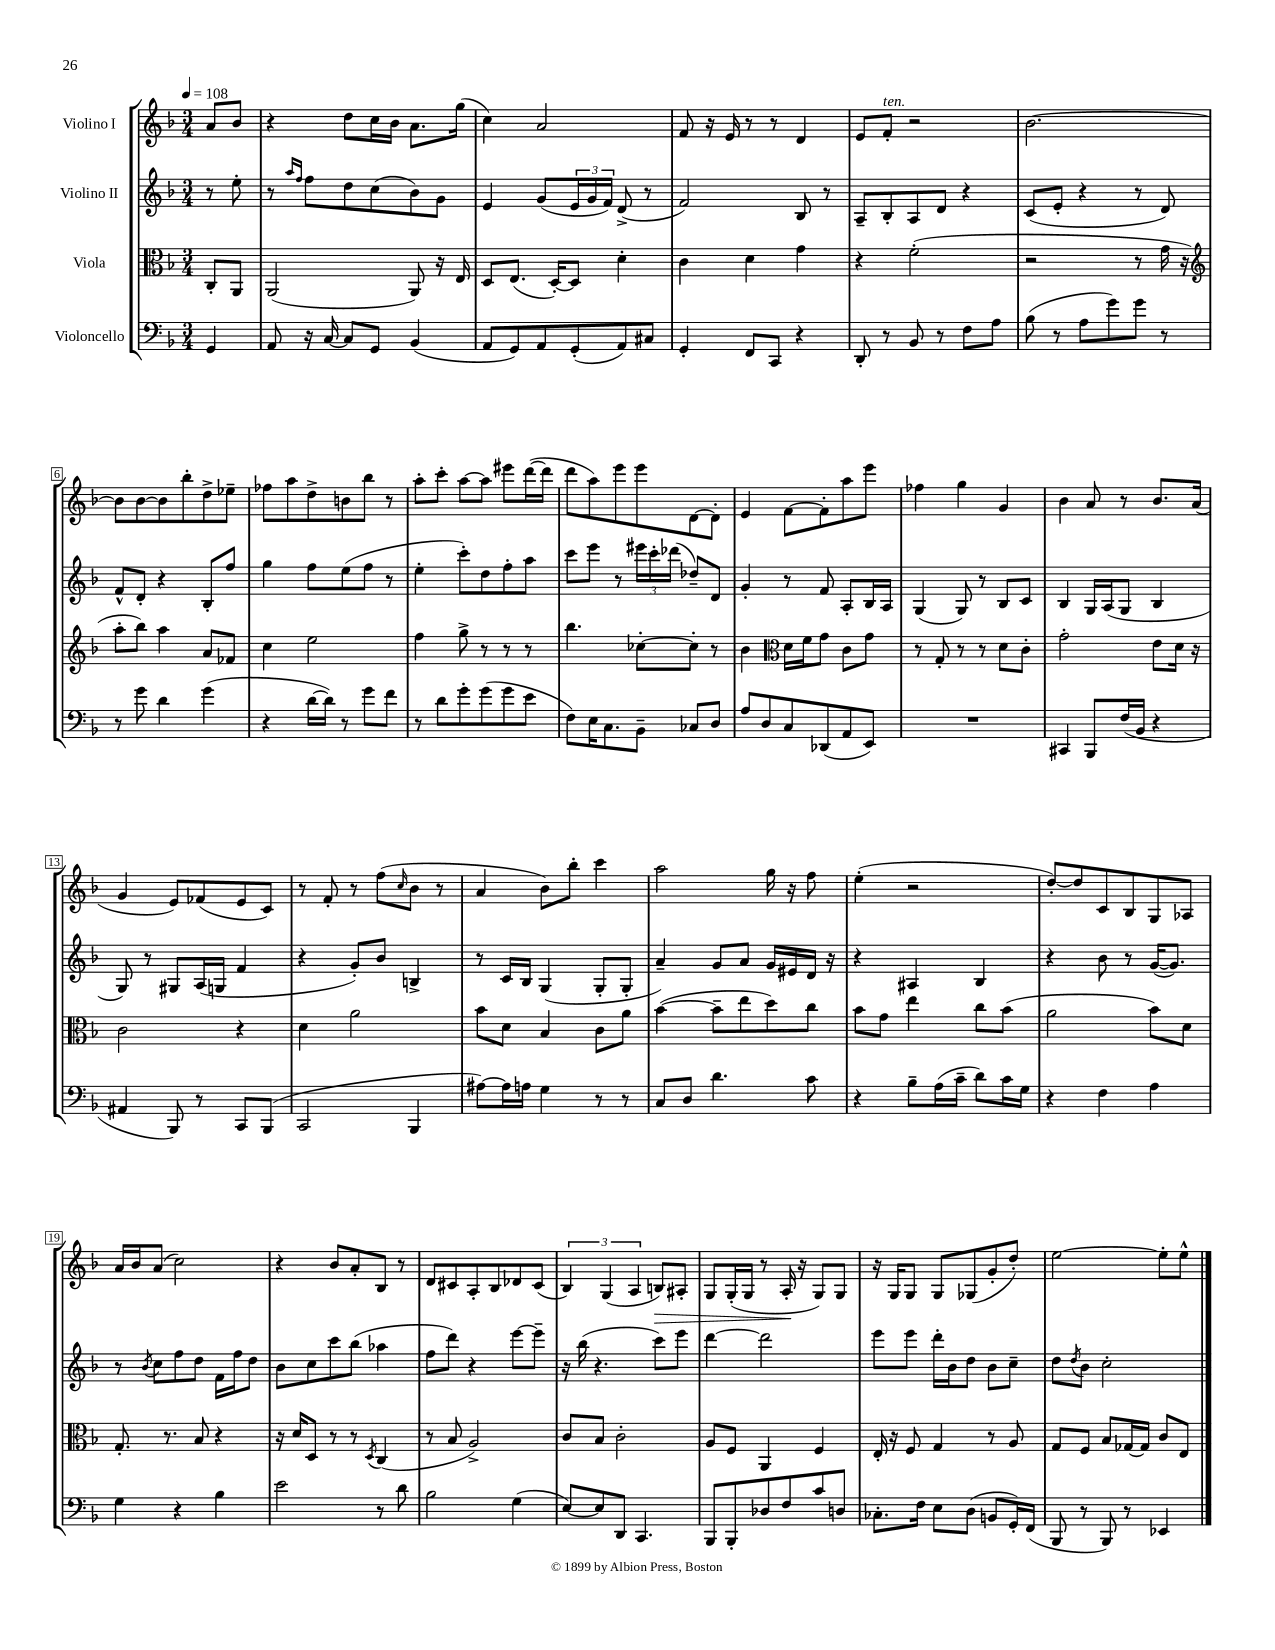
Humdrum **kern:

**kern	**kern	**kern	**kern
*staff4	*staff3	*staff2	*staff1
*clefF4	*clefC3	*clefG2	*clefG2
*k[b-]	*k[b-]	*k[b-]	*k[b-]
*M3/4	*M3/4	*M3/4	*M3/4
*MM108	*MM108	*MM108	*MM108
4GG	8C'	8r	8a
.	8AA	8ee'	8b-
=	=	=	=
8AA	(2AA	8r	4r
.	.	16qqaa	.
.	.	16qqff	.
16r	.	8ff	.
[16C	.	.	.
8C]	.	8dd	8dd
8GG	.	(8cc	16cc
.	.	.	16b-
(4BB-	8AA)	8b-)	8.a
.	16r	8g	.
.	16E	.	(16gg
=	=	=	=
8AA	8D	4e	4cc)
8GG)	(8.E	.	.
8AA	.	(8g	2a
.	[16D')	.	.
(8GG'	8D]	24e	.
.	.	24g	.
.	.	24f)	.
8AA)	4d'	(8d^	.
8C#	.	8r	.
=	=	=	=
4GG'	4c	2f)	8f
.	.	.	16r
.	.	.	16e
8FF	4d	.	8r
8CC	.	.	8r
4r	4g	8B-	4d
.	.	8r	.
=	=	=	=
8DD'	4r	8A~	8e
8r	.	8B-'	8f'
8BB-	(2f'	8A	2r
8r	.	8d	.
8F	.	4r	.
8A	.	.	.
=	=	=	=
(8B-	2r	(8c	[2.b-
8r	.	8e'	.
8A	.	4r	.
8g)	.	.	.
8g	8r	8r	.
8r	16g	8d)	.
.	16r	.	.
=	=	=	=
*	*clefG2	*	*
8r	8aa'	8f^^	8b-]
8g	8bb-)	8d'	[8b-
4d	4aa	4r	8b-]
.	.	.	8bb-'
(4g	8a	8B-'	8dd^
.	8f-	8ff	8ee-~
=	=	=	=
4r	4cc	4gg	8ff-
.	.	.	8aa
[16d	2ee	8ff	8dd^
16d])	.	.	.
8r	.	(8ee	8b
8g	.	8ff	8bb-
8f	.	8r	8r
=	=	=	=
8r	4ff	4ee'	8aa'
8d	.	.	8ccc'
8g'	8gg^	8ccc')	[8aa
(8g	8r	8dd	8aa]
8g	8r	8ff'	8eee#
8e	8r	8aa	([16ddd
.	.	.	16ddd]
=	=	=	=
8F)	4.bb-	8ccc	8ddd
16E	.	8eee	8aa)
8.C	.	.	.
.	.	8r	8eee
8BB-~	[8cc-'	24eee#	8eee
.	.	24ccc'	.
.	.	(24ddd-	.
8C-	8cc-']	8dd-~)	[8d
8D	8r	8d	8d']
=	=	=	=
8A	4b-	4g'	4e
8D	.	.	.
*	*clefC3	*	*
8C	16d	8r	[8f
.	16f	.	.
(8DD-	8g	8f	8f']
8AA	8c	8A'	8aa
8EE)	8g	16B-	8eee
.	.	16A	.
=	=	=	=
2.r	8r	(4G	4ff-
.	8G'	.	.
.	8r	8G)	4gg
.	8r	8r	.
.	8d	8B-	4g
.	8c'	8c	.
=	=	=	=
4CC#	2g'	4B-	4b-
8BBB-	.	16G	8a
.	.	(16A	.
(16F	.	8G	8r
16BB-	.	.	.
4r	8e	4B-	8.b-
.	16d	.	.
.	16r	.	(16a
=	=	=	=
4AA#	2c	8G)	4g
.	.	8r	.
8BBB-)	.	8G#	8e)
8r	.	(16A	(8f-
.	.	16G	.
8CC	4r	4f	8e
(8BBB-	.	.	8c)
=	=	=	=
2CC	4d	4r	8r
.	.	.	8f'
.	2a	8g')	8r
.	.	8b-	(8ff
.	.	.	16qqcc
4BBB-	.	4B^	8b-
.	.	.	8r
=	=	=	=
[8A#)	8b-	8r	4a
16A#]	8d	16c	.
16A	.	16B-	.
4G	4B-	(4G	8b-)
.	.	.	8bb-'
8r	8c	8G'	4ccc
8r	8a	8G'	.
=	=	=	=
8C	([4b-	4a~)	2aa
8D	.	.	.
4.d	8b-~]	8g	.
.	8ee	8a	.
.	8dd)	16g	16gg
.	.	16e#	16r
8c	8cc	16d	8ff
.	.	16r	.
=	=	=	=
4r	8b-	4r	(4ee'
.	8g	.	.
8B-~	4ee	4A#	2r
(16A	.	.	.
16c~	.	.	.
8d)	8cc	4B-	.
16c	(8b-	.	.
16G	.	.	.
=	=	=	=
4r	2a	4r	[8dd')
.	.	.	8dd]
4F	.	8b-	8c
.	.	8r	8B-
4A	8b-)	([16g	8G
.	.	8.g])	.
.	8d	.	8A-
=	=	=	=
4G	8.G'	8r	16a
.	.	.	16b-
.	.	8qb-	.
.	.	8cc	(8a
.	8.r	.	.
4r	.	8ff	2cc)
.	8B-	8dd	.
4B-	4r	16f	.
.	.	16ff	.
.	.	8dd	.
=	=	=	=
2e	16r	8b-	4r
.	16d	.	.
.	8D	8cc	.
.	8r	8ccc	8b-
.	8r	(8bb-	8a'
.	8qD	.	.
8r	(4C	4aa-	8B-
8d	.	.	8r
=	=	=	=
2B-	8r	8ff	8d
.	8B-	8ddd)	8c#
.	2A^)	4r	8A'
.	.	.	8B-
(4G	.	[8eee	8d-
.	.	8eee~]	(8c#
=	=	=	=
[8E)	8c	16r	6B-)
.	.	(16bb-	.
8E]	8B-	4.r	.
.	.	.	(6G
8DD	2c'	.	.
.	.	.	6A
4.CC	.	.	.
.	.	8ccc)	8B)
.	.	8eee	8A#'
=	=	=	=
8BBB-	8A	[4ddd	8G
8BBB-'	8F	.	(16G'
.	.	.	16G
8D-	4AA	2ddd]	8r
8F	.	.	16A'
.	.	.	16r
8c	4F	.	8G)
8D	.	.	8G
=	=	=	=
8.C-'	16E'	8eee	16r
.	16r	.	16G
.	8F	8eee	8G
16F	.	.	.
8E	4G	16ddd'	8G
.	.	16b-	.
(8D	.	8dd	(8G-
8BB	8r	8b-	8g'
16GG')	8A	8cc~	8dd')
(16FF	.	.	.
=	=	=	=
8BBB-	8G	8dd	[2ee
.	.	8qdd	.
8r	8F	8b-	.
8BBB-)	8B-	2cc'	.
8r	[16G-	.	.
.	16G-]	.	.
4EE-	8c	.	8ee']
.	8E	.	8ee^^
==	==	==	==
*-	*-	*-	*-
